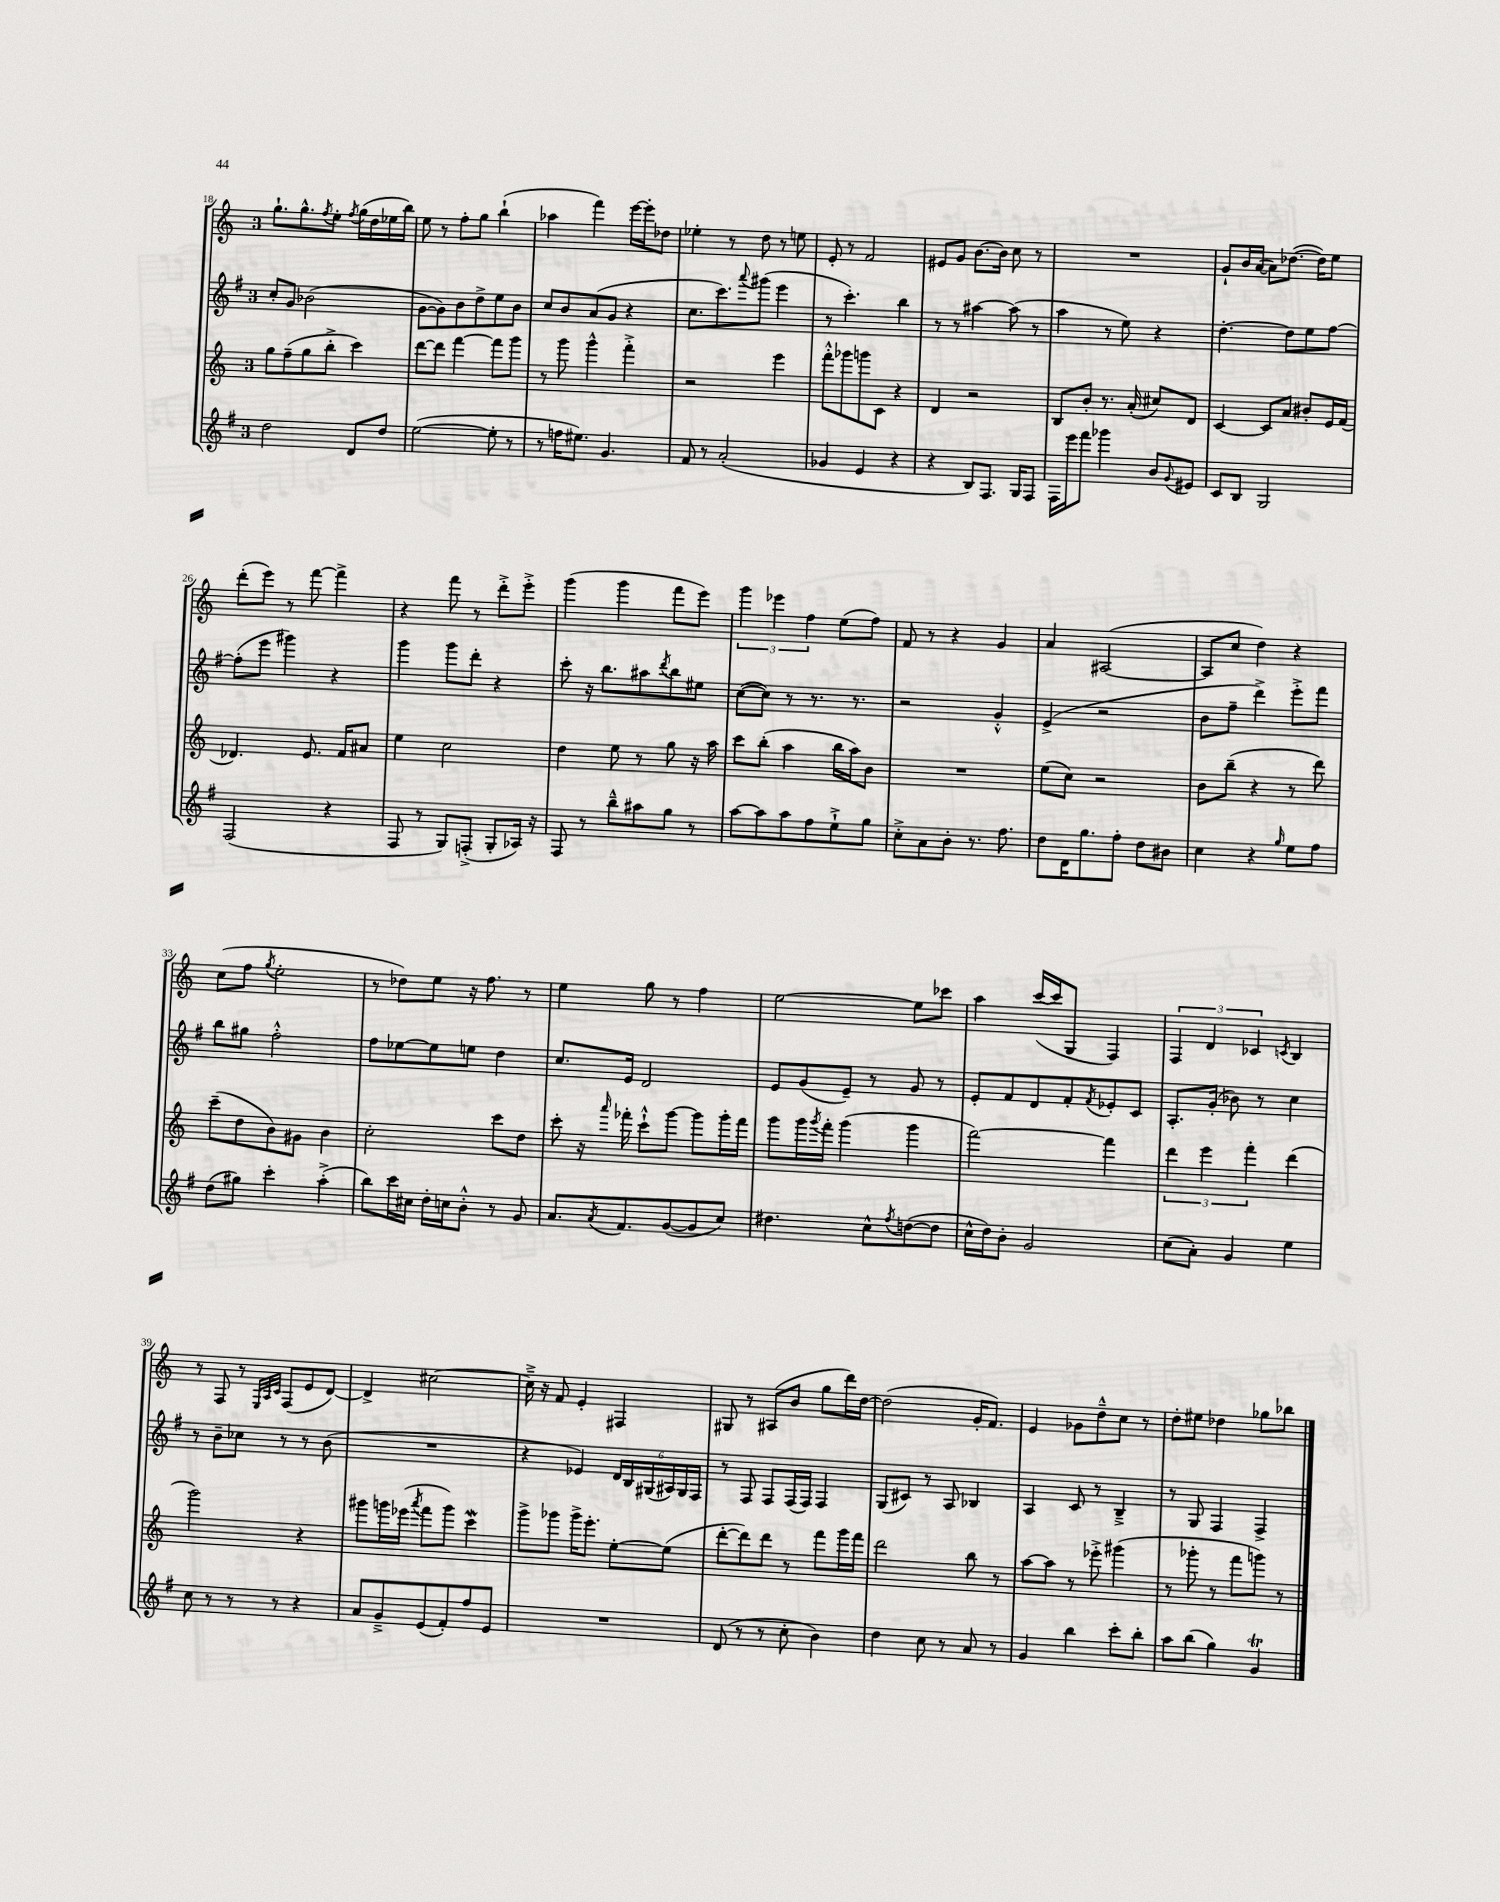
<<
\new StaffGroup <<
\new Staff = "s0" {
    \clef treble \key c \major \once \override Staff.TimeSignature.style = #'single-digit \time 3/4
    g''8.-! g''8.-^ \acciaccatura { f''8 } e''8-. \acciaccatura { f''8 } g''16( d''16 ees''16 b''16) |
    e''8 r8 f''8-. g''8 b''4-!( |
    aes''4 f'''4) e'''16~ e'''16-. des''8 |
    ees''4-. r8 d''8 r8 e''8 |
    e'8-. r8 f'2 |
    eis'8 g'8 b'8.~ b'16 c''8 r8 |
    R2. |
    g'8-! b'16 a'16~( a'8) des''8.~( des''16) e''8 |
    d'''8-.( e'''8) r8 f'''8~ f'''4-> |
    r4 f'''8 r8 d'''8-.-> e'''8-.-> |
    g'''4( g'''4 f'''8 e'''8) |
    \tuplet 3/2 { g'''4 ees'''4 f''4 } e''8( f''8) |
    f'8 r8 r4 g'4 |
    a'4 ais2~( |
    ais8 c''8 d''4) r4 |
    c''8( f''8 \acciaccatura { g''8 } e''2-. |
    r8 des''8) e''8 r16 f''8. r8 |
    e''4 g''8 r8 f''4 |
    e''2~ e''8 ces'''8 |
    a''4 c'''16~( c'''16 g8 f4) |
    \tuplet 3/2 { f4 d'4 ces'4 } \acciaccatura { c'8 } b4 |
    r8 f8 r8 \grace { e32 a32 c'32 } f8( e'8 d'8~) |
    d'4-> cis''2~ |
    cis''16---> r16 f'8 e'4-. fis4 |
    gis8 r8 ais8( b'8 g''8 d'''16) d''16~ |
    d''2( g'16-. f'8.) |
    e'4 ges'8 d''8---^ c''8 r8 |
    d''8-. eis''8 des''4 ges''8 bes''8 \bar "|." |
}
\new Staff = "s1" {
    \clef treble \key g \major \once \override Staff.TimeSignature.style = #'single-digit \time 3/4
    c''8-. g'8 bes'2( |
    g'8~ g'8) b'8 d''8-> e''8 b'8 |
    c''8 b'8 a'8( g'8 r4 |
    c''8. c'''8.) \appoggiatura { a'''8 } gis'''8( e'''4 |
    r8 c'''4.-.) b''4 |
    r8 r8 ais''4~ ais''8( r8 |
    a''4 r8 e''8) r4 |
    d''4.~-. d''8 e''8 fis''8~ |
    fis''8-.( e'''8 gis'''4) r4 |
    g'''4 g'''8 d'''8-. r4 |
    c'''8-. r16 b''8. ais''8 \acciaccatura { d'''8 } b''8 eis''8 |
    c''8~( c''8) r8 r8. r8. |
    r2 g'4-.-^ |
    e'4->( r2 |
    b'8 fis''8-- d'''4->) e'''8-.-> fis'''8 |
    b''8 gis''8 fis''2-.-^ |
    fis''8 ees''8~ ees''8 e''8 d''4 |
    c''8. e'16 d'2 |
    e'8 g'8( e'8--) r8 g'8 r8 |
    e'8-. fis'8 d'8 fis'8-. \acciaccatura { fis'8 } ees'8-. c'8 |
    a8.-. g'16-.( bes'8) r8 c''4 |
    r8 b'8-- ces''8 r8 r8 b'8( |
    R2. |
    r4 ees'4) \tuplet 6/4 { d'16 b16 gis16( ais16) gis16 fis16 } |
    r8 fis8 fis8 fis16( fis16) fis4 |
    g8( cis'8) r8 a8 bes4 |
    a4 c'8 r8 b4---> |
    r8 g8 fis4 fis4-> \bar "|." |
}
\new Staff = "s2" {
    \clef treble \key c \major \once \override Staff.TimeSignature.style = #'single-digit \time 3/4
    g''8 f''8--( g''8 b''8-.-> c'''4) |
    d'''8~ d'''8 f'''4~ f'''8 g'''8 |
    r8 g'''8 g'''4-^ f'''4-.-> |
    r2 e'''4 |
    f'''8-.-^ ges'''8 g'''8 c'8 r4 |
    d'4 r2 |
    b8 b'8-. r8. a'16-.( cis''8) d'8 |
    c'4~ c'8 a'8 bis'8-. e'16 f'16( |
    des'4.) e'8. f'16 ais'8 |
    e''4 c''2 |
    d''4 e''8 r8 g''8 r16 a''16 |
    c'''8 b''8-.( a''4 b''16 a''16) b'8 |
    R2. |
    e''8( c''8) r2 |
    b'8 b''8--( r4 r8 d'''8) |
    c'''8--( d''8 b'8) gis'8 b'4 |
    c''2-. c'''8 d''8 |
    c'''8-. r16 \grace { a'''16 } fes'''16-. c'''8-!-^ g'''8~ g'''8 g'''16-. fes'''16 |
    g'''8 g'''16 \acciaccatura { g'''8 } f'''16-. g'''4( g'''4 |
    f'''2~) f'''4 |
    \tuplet 3/2 { d'''4 e'''4 f'''4-. } d'''4( |
    g'''2) r4 |
    gis'''8 g'''16 ees'''16( \acciaccatura { a'''8 } f'''8 g'''8) c'''4\mordent |
    g'''8-> ges'''8 ges'''16-> e'''8.-. e''8~-. e''8( |
    d'''8~-. d'''8) d'''8 r8 f'''8 g'''16 f'''16 |
    d'''2 b''8 r8 |
    a''8~ a''8 r8 ees'''8-.-> gis'''4( |
    r8 ges'''8-. r8 f'''8 g'''8) r8 \bar "|." |
}
\new Staff = "s3" {
    \clef treble \key g \major \once \override Staff.TimeSignature.style = #'single-digit \time 3/4
    d''2 d'8 d''8 |
    e''2~( e''8-. r8 |
    r8 f''16 eis''8.) g'4. |
    fis'8 r8 a'2-.( |
    ges'4 e'4 r4 |
    r4 b8) fis8. g16 fis8 |
    fis16 e'''16 fis'''8 ges'''4 b'8 \appoggiatura { g'8 } eis'8 |
    c'8 b8 g2 |
    fis2( r4 |
    fis8 r8 g8) f8-.->( g8-. aes16) r16 |
    fis8 r8 b''8---^ ais''8 g''8 r8 |
    a''8~ a''8 a''8 fis''8 e''8-!-> g''8 |
    c''8-.-> a'8 b'8-. r8. fis''8. |
    d''8 d'16 g''8. fis''8-. d''8 bis'8 |
    c''4 r4 \grace { g''16 } e''8 fis''8 |
    d''8( gis''8) c'''4-. a''4-.->( |
    b''8) c'''16 cis''16 d''16-. c''16 b'8-.-^ r8 g'8 |
    a'8. \acciaccatura { a'8 } fis'8. g'8~( g'8 c''8) |
    dis''4. c''8-^ \acciaccatura { fis''8 } d''8~( d''8 |
    c''16-^ d''16) b'8-. g'2 |
    c''8( a'8-.) g'4 e''4 |
    c''8 r8 r8 r8 r4 |
    a'8 g'8---> e'8( fis'8-.) fis''8 e'8 |
    R2. |
    d'8( r8 r8 c''8-. b'4) |
    d''4 c''8 r8 a'8 r8 |
    g'4 b''4 c'''8-. b''8-. |
    a''8 b''8( g''4) g'4\trill \bar "|." |
}
>>
>>
\layout { \context { \Score currentBarNumber = #18 } }
